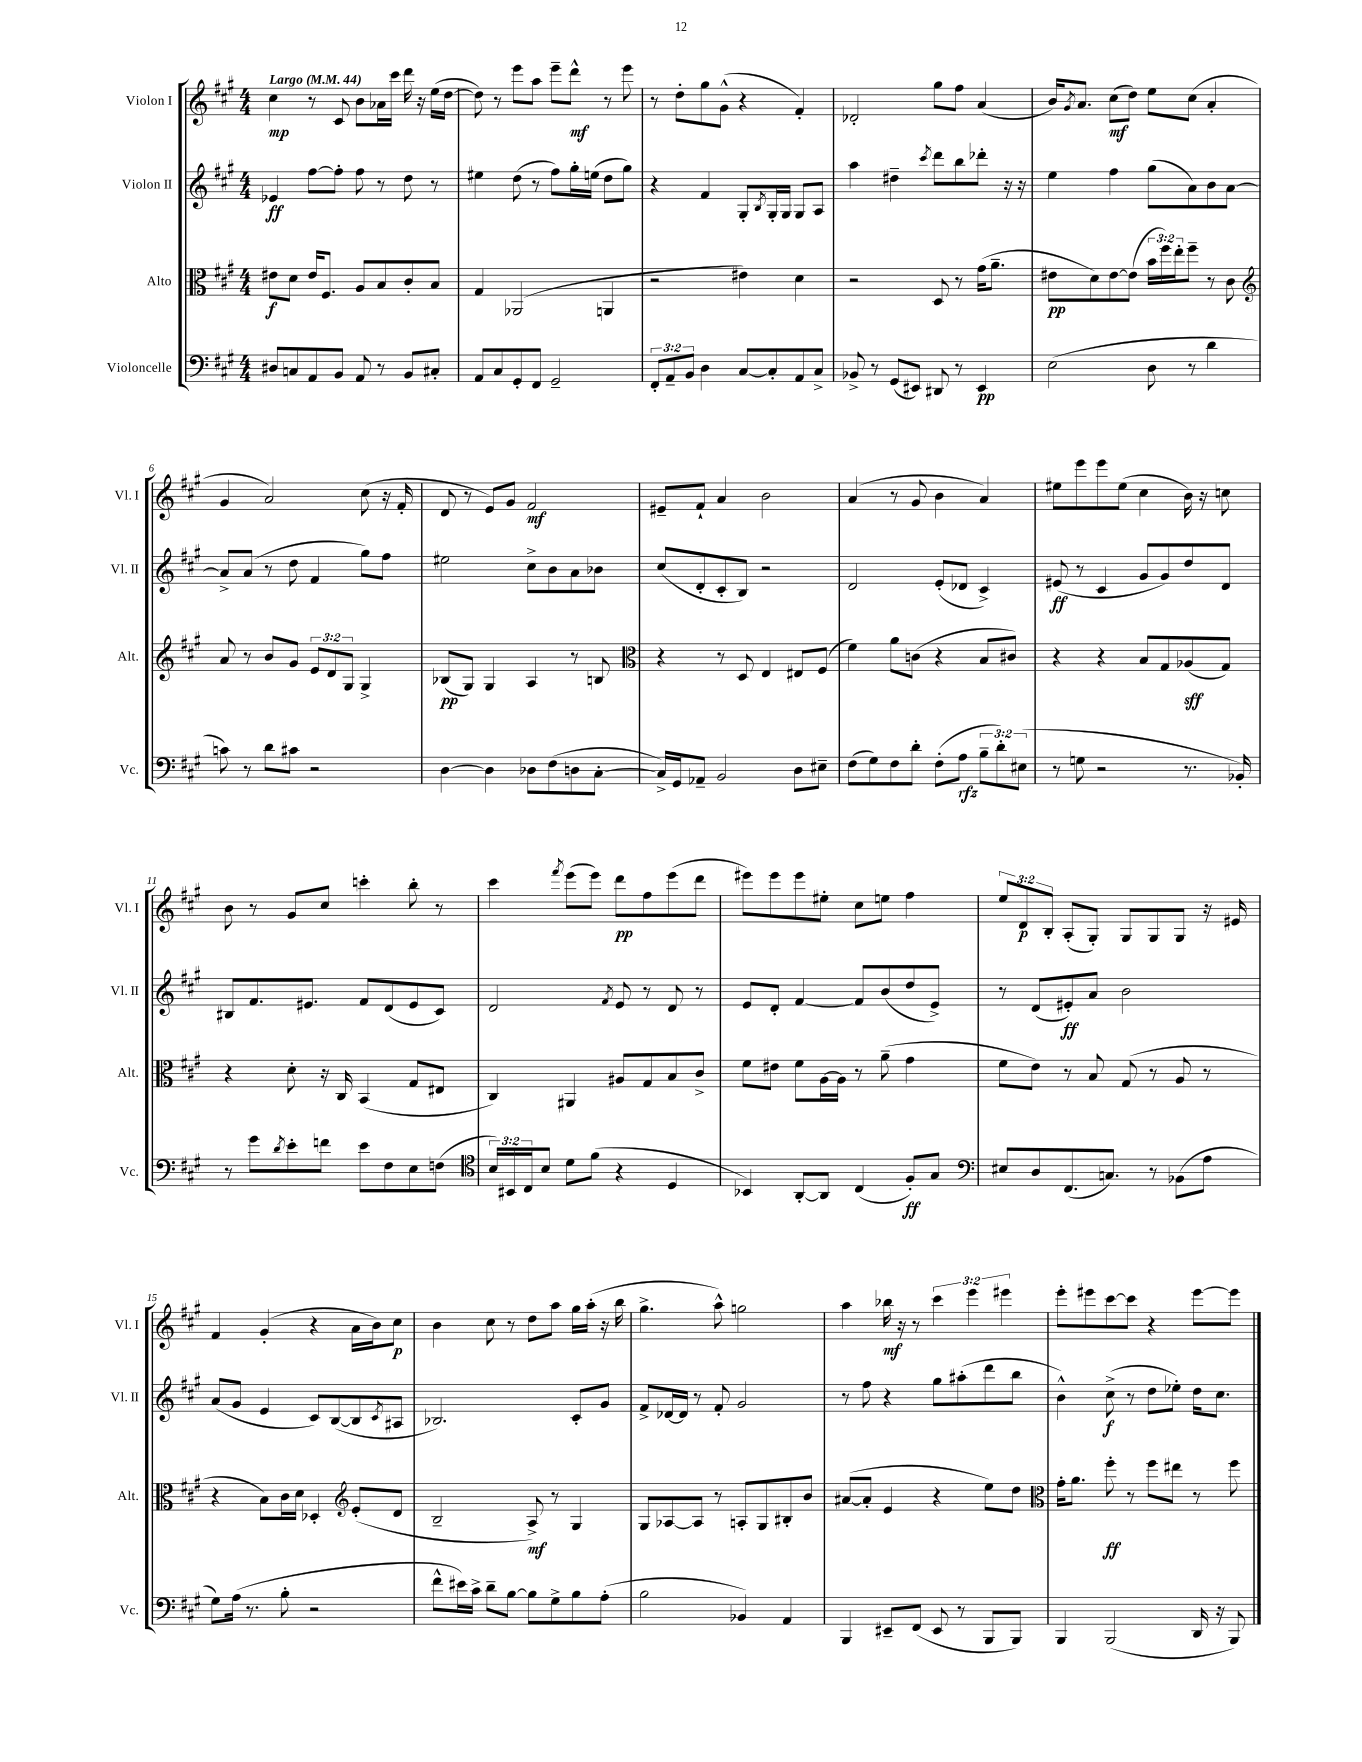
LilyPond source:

<<
\new StaffGroup <<
\new Staff = "s0" \with { instrumentName = "Violon I" shortInstrumentName = "Vl. I" } {
    \clef treble \key a \major \numericTimeSignature \time 4/4 \override Staff.TupletNumber.text = #tuplet-number::calc-fraction-text \tempo "Largo" 4 = 44
    cis''4\mp r8 cis'8 b'8 aes'16 cis'''16 d'''16 r16 e''16( d''16~ |
    d''8) r8 e'''8 a''8 e'''8-- d'''8-^\mf r8 e'''8 |
    r8 d''8-. gis''8 gis'8-^( r4 fis'4-.) |
    des'2-. gis''8 fis''8 a'4( |
    b'16) \acciaccatura { gis'8 } a'8. cis''8\mf( d''8) e''8 cis''8( a'4-. |
    gis'4 a'2) cis''8( r16 fis'16-. |
    d'8 r8 e'8) gis'8 fis'2\mf |
    eis'8-- fis'8-! a'4 b'2 |
    a'4( r8 gis'8 b'4 a'4) |
    eis''8 e'''8 e'''8 eis''8( cis''4 b'16) r16 c''8 |
    b'8 r8 gis'8 cis''8 c'''4-. b''8-. r8 |
    cis'''4 \acciaccatura { fis'''8 } e'''8( e'''8) d'''8\pp fis''8 e'''8( d'''8 |
    eis'''8) eis'''8 eis'''8 eis''8-. cis''8 e''8 fis''4 |
    \tuplet 3/2 { e''8 d'8\p b8-. } a8-.( gis8-.) gis8 gis8 gis8 r16 eis'16 |
    fis'4 gis'4-.( r4 a'16 b'16) cis''8\p |
    b'4 cis''8 r8 d''8 a''8 gis''16 a''16-.( r16 b''16 |
    gis''4.-> a''8-^) g''2 |
    a''4 bes''16\mf r16 r8 \tuplet 3/2 { cis'''4 e'''4 eis'''4 } |
    e'''8-. eis'''8 cis'''8~ cis'''8 r4 eis'''8~ eis'''8 \bar "|." |
}
\new Staff = "s1" \with { instrumentName = "Violon II" shortInstrumentName = "Vl. II" } {
    \clef treble \key a \major \numericTimeSignature \time 4/4
    ees'4\ff fis''8~ fis''8-. fis''8 r8 d''8 r8 |
    eis''4 d''8( r8 fis''8) gis''16-. e''16( d''8 gis''8) |
    r4 fis'4 gis8-. \acciaccatura { b8 } gis16-. gis16 gis8 a8 |
    a''4 dis''4-- \acciaccatura { cis'''8 } d'''8 b''8 des'''8-. r16 r16 |
    e''4 fis''4 gis''8( a'8) b'8 a'8~ |
    a'8-> a'8( r8 d''8 fis'4 gis''8) fis''8 |
    eis''2 cis''8-> b'8 a'8 bes'8 |
    cis''8( d'8-. cis'8-. b8) r2 |
    d'2 e'8-.( des'8 cis'4->) |
    eis'8\ff( r8 cis'4 gis'8 gis'8) d''8 d'8 |
    bis8 fis'8. eis'8. fis'8 d'8( eis'8 cis'8) |
    d'2 \acciaccatura { fis'8 } e'8 r8 d'8 r8 |
    e'8 d'8-. fis'4~ fis'8 b'8( d''8 e'8->) |
    r8 d'8( eis'8-.\ff) a'8 b'2 |
    a'8( gis'8 e'4 cis'8) b8~( b8 \acciaccatura { cis'8 } ais8 |
    bes2.) cis'8-. gis'8 |
    fis'8-> des'16~ des'16 r8 fis'8-. gis'2 |
    r8 fis''8 r4 gis''8 ais''8-.( d'''8 b''8 |
    b'4-^) cis''8->\f( r8 d''8 ees''8-.) d''16 cis''8. \bar "|." |
}
\new Staff = "s2" \with { instrumentName = "Alto" shortInstrumentName = "Alt." } {
    \clef alto \key a \major \numericTimeSignature \time 4/4 \override Staff.TupletNumber.text = #tuplet-number::calc-fraction-text
    eis'8\f d'8 eis'16 fis8. a8 b8 cis'8-. b8 |
    gis4 aes,2( a,4 |
    r2 eis'4) d'4 |
    r2 d8 r8 gis'16( a'8.-- |
    eis'8\pp d'8) eis'8~ eis'8( \tuplet 3/2 { b'16 fis''16) e''16-. } fis''8-- r8 cis'8 |
    \clef treble a'8 r8 b'8 gis'8 \tuplet 3/2 { e'8 d'8 gis8 } gis4-> |
    bes8\pp( gis8) gis4 a4 r8 b8 |
    \clef alto r4 r8 d8 e4 eis8 fis8( |
    fis'4) a'8 c'8( r4 b8 cis'8) |
    r4 r4 b8 gis8 aes8\sff( gis8) |
    r4 d'8-. r16 cis16 b,4( gis8 eis8 |
    cis4) ais,4 ais8 gis8 b8 cis'8-> |
    fis'8 eis'8 fis'8 a16~ a16 r8 a'8--( gis'4 |
    fis'8 e'8) r8 b8 gis8( r8 a8 r8 |
    r4 b8) cis'16 d'16 des4-. \clef treble e'8-.( d'8 |
    b2-- a8->\mf) r8 gis4 |
    gis8 aes8~ aes8 r8 a8-. gis8 bis8-. b'8 |
    ais'8~( ais'8-. e'4 r4 e''8) d''8 |
    \clef alto gis'16-. a'8. fis''8-.\ff r8 fis''8 eis''8 r8 fis''8 \bar "|." |
}
\new Staff = "s3" \with { instrumentName = "Violoncelle" shortInstrumentName = "Vc." } {
    \clef bass \key a \major \numericTimeSignature \time 4/4 \override Staff.TupletNumber.text = #tuplet-number::calc-fraction-text
    dis8 c8 a,8 b,8 a,8 r8 b,8 cis8-. |
    a,8 cis8 gis,8-. fis,8 gis,2-- |
    \tuplet 3/2 { fis,8-. a,8-- b,8 } d4 cis8~ cis8-. a,8 cis8-> |
    bes,8-> r8 gis,8( eis,8) dis,8 r8 eis,4\pp |
    e2( d8 r8 d'4 |
    c'8) r8 d'8 cis'8 r2 |
    d4~ d4 des8 fis8( d8 cis8~-. |
    cis16->) gis,16 aes,8-- b,2 d8 eis8-- |
    fis8( gis8) fis8 d'8-. fis8-.( a8\rfz \tuplet 3/2 { b8-- d'8-.) eis8( } |
    r8 g8 r2 r8. bes,16-.) |
    r8 gis'8 \acciaccatura { d'8 } e'8-. f'8 e'8 fis8 e8 f8( |
    \clef tenor \tuplet 3/2 { b16) bis,16 cis16 } b8 d'8 fis'8( r4 d4 |
    bes,4) a,8~-. a,8 cis4( fis8-.\ff) gis8 |
    \clef bass eis8 d8 fis,8.( c8.) r8 bes,8( a8 |
    gis8) a16( r8. b8-. r2 |
    fis'8-^ eis'16) cis'16-> d'8-- b8~ b8 gis8-> b8 a8-.( |
    b2 bes,4) a,4 |
    b,,4 eis,8-- fis,8( eis,8 r8 b,,8 b,,8) |
    b,,4 b,,2( d,16 r16 b,,8) \bar "|." |
}
>>
>>
